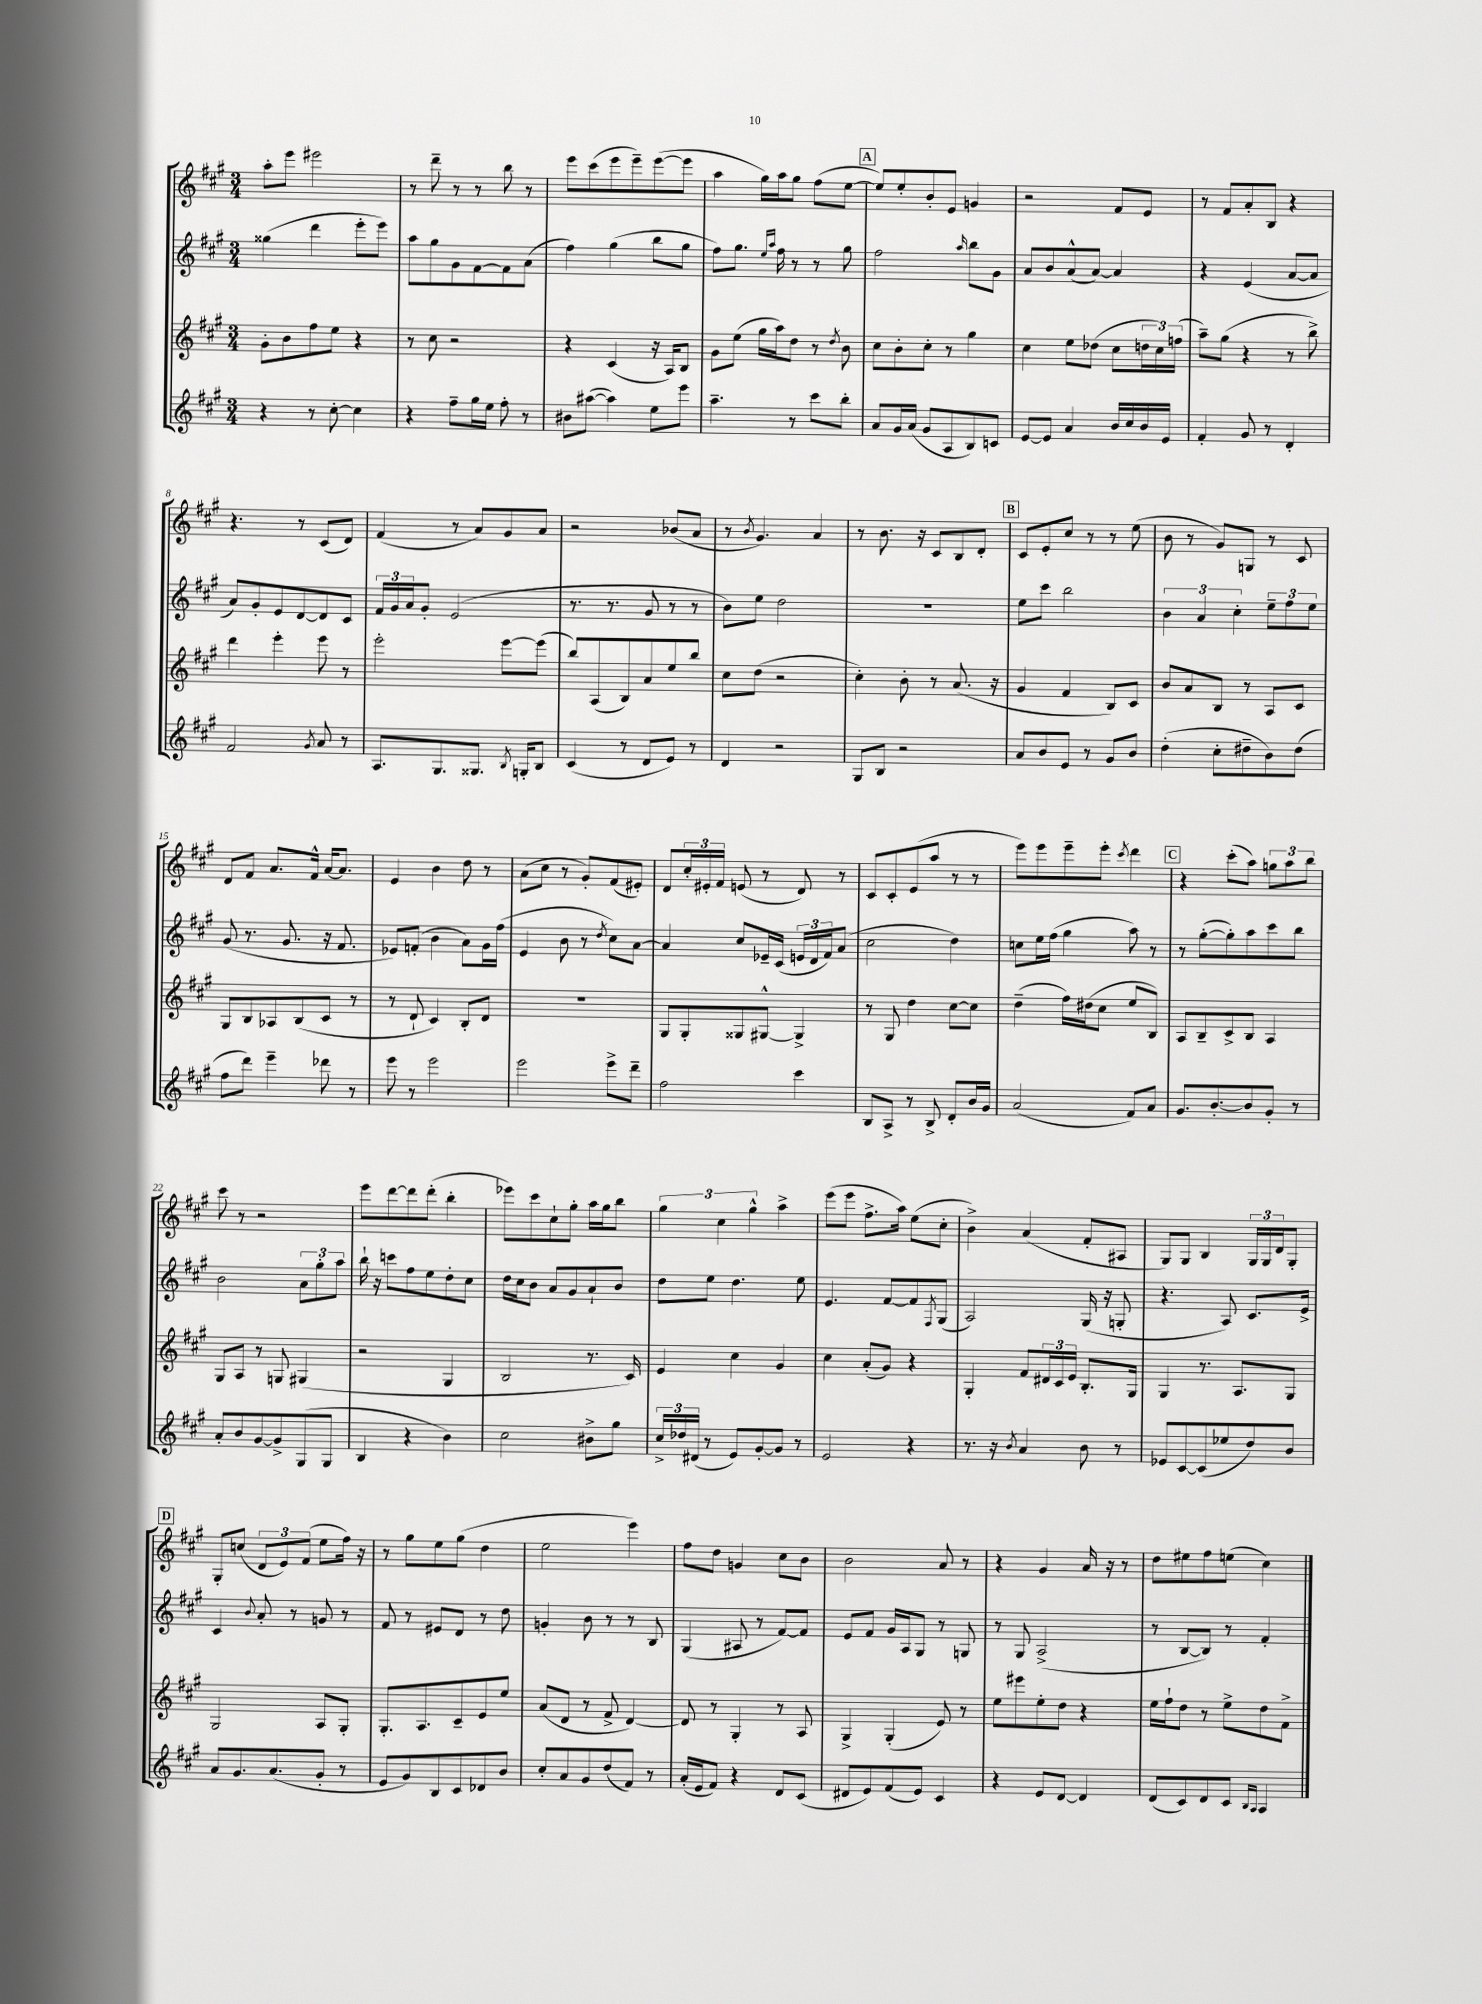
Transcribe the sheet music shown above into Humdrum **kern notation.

**kern	**kern	**kern	**kern
*part4	*part3	*part2	*part1
*staff4	*staff3	*staff2	*staff1
*clefG2	*clefG2	*clefG2	*clefG2
*k[f#c#g#]	*k[f#c#g#]	*k[f#c#g#]	*k[f#c#g#]
*M3/4	*M3/4	*M3/4	*M3/4
=1	=1	=1	=1
4r	8g#'\L	(4gg##X\	8aa'\L
.	8b\	.	8eee\J
8r	8ff#\	4ddd\	2eee#X\
[8cc#'\	8ee\J	.	.
4cc#\]	4r	8eee'\L	.
.	.	8eee\J)	.
=2	=2	=2	=2
4r	8r	8aa\L	8r
.	8cc#\	8gg#\	8ddd~\
8ff#~\L	2r	8g#\	8r
16gg#\L	.	[8f#\	8r
16ee\JJ	.	.	.
8ff#'\	.	8f#\]	8bb\
8r	.	(8a\J	8r
=3	=3	=3	=3
8b#X\L	4r	4ff#\)	8eee\L
([8aa#X\J	.	.	(8ccc#\
4aa#\])	(4c#/	(4gg#\	8eee\
.	.	.	8eee~\)
8ee\L	16r	8bb\L	([8eee\
.	16A/KL)	.	.
8eee\J	8B/J	8gg#\J	8eee\J]
=4	=4	=4	=4
4.aa~\	8g#\L	8ff#\L)	4aa\
.	(8ee\J	8.gg#\J	.
.	16gg#\LL	.	16gg#\LL)
.	.	16qqee/LL	.
.	.	16qqaa/JJ	.
.	16aa\J)	16ff#\	16aa\J
8r	8dd\J	8r	8gg#\J
8ccc#\L	8r	8r	(8ff#\L
.	8qdd/	.	.
8bb'\J	8b\	8gg#\	[8ee\J
!!LO:REH:place=s1:t=A
=5	=5	=5	=5
8a/L	8cc#\L	2ff#\	8ee/L])
16g#/L	8b'\	.	8ee'/
(16a/JJ	.	.	.
8g#/L	8cc#'\J	.	8b'/
8A/	8r	.	8e/J
.	.	16qqaa/	.
8B/)	4gg#\	8bb\L	4gn/
8cn/J	.	8g#\J	.
=6	=6	=6	=6
[8e/L	4cc#\	8a/L	2r
8e/J]	.	8b/	.
4a/	8ee\L	(8a^^/	.
.	(8dd-X\J	[8a/J)	.
16b/LL	8cc#\L	4a/]	8f#/L
16cc#/	.	.	.
16b/	24ddn\L	.	8e/J
.	24cc#\)	.	.
16e/JJ	.	.	.
.	(24ffn\JJ	.	.
=7	=7	=7	=7
4f#'/	8aa~\L)	4r	8r
.	(8gg#\J	.	8f#/L
8g#/	4r	(4e/	8a'/
8r	.	.	8B/J
4d'/	8r	[8a/L	4r
.	8bb^\)	8a/J]	.
!!LO:LB:g=z
=8	=8	=8	=8
2f#/	4ddd\	8a/L)	4.r
.	.	8g#'/	.
.	4eee'\	8e/	.
.	.	[8d/	8r
8qg#/	.	.	.
8a/	8eee\	8d/]	(8c#/L
8r	8r	8c#/J	8d/J)
=9	=9	=9	=9
8.A/L	2eee'\	24f#/LL	(4f#/
.	.	24g#/	.
.	.	24a/J	.
.	.	8g#'/J	.
8.G#/	.	.	.
.	.	(2e/	8r
8.G##X/J	.	.	8a/L)
.	[8eee\L	.	8g#/
8qB/	.	.	.
16Gn'/KL	.	.	.
8B/J	(8eee\J]	.	8a/J
=10	=10	=10	=10
(4c#/	8bb/L)	8.r	2r
.	(8A/	.	.
.	.	8.r	.
8r	8B/)	.	.
8d/L	8a/	8g#/	.
8e/J)	8ee/	8r	(8b-X/L
8r	8bb/J	8r	8a/J
=11	=11	=11	=11
4d/	8cc#\L	8b\L)	8r
.	.	.	8qb/
.	(8dd\J	8ee\J	4.g#/)
2r	2r	2dd\	.
.	.	.	4a/
=12	=12	=12	=12
8G#/L	4cc#'\)	2.r	8r
8B/J	.	.	8.b\
2r	8b'\	.	.
.	.	.	16r
.	8r	.	8c#/L
.	(8.a/	.	8B/
.	.	.	8d'/J
.	16r	.	.
!!LO:REH:place=s1:t=B
=13	=13	=13	=13
8a/L	4g#/	8ee\L	8c#/L
8b/	.	8ccc#\J	8e'/
8e/J	4f#/	2bb\	8cc#/J
8r	.	.	8r
8g#/L	8B/L)	.	8r
8b/J	8c#/J	.	(8ee\
=14	=14	=14	=14
(4dd'\	8b/L	6b\	8b\
.	8a/	.	8r
.	.	6a/	.
8cc#'\L	8B/J	.	8g#/L)
.	.	6cc#'\	.
8dd#X~\	8r	.	8Gn/J
8b\)	8A/L	12ee~\L	8r
.	.	12ff#\	.
(8dd#\J	8c#/J	.	8c#/
.	.	12ee\J	.
!!LO:LB:g=z
=15	=15	=15	=15
8ff#\L	8G#/L	(8g#/	8d/L
8ddd\J)	8B/	8.r	8f#/J
4eee~\	8A-X/	.	8.a/L
.	.	8.g#/	.
.	(8B/	.	.
.	.	.	16f#^^/Jk
8ddd-X\	8c#/J	16r	[16a/KL
.	.	8.f#/	8.a/J]
8r	8r	.	.
=16	=16	=16	=16
8eee\	8r	8e-X/L)	4e/
8r	8d`/	(8fn'/J	.
2eee\	4c#/)	4b\	4b\
.	8B'/L	8a\L)	8dd\
.	8d/J	16g#\L	8r
.	.	(16ff#\JJ	.
=17	=17	=17	=17
2eee\	2.r	4e/	(8a\L
.	.	.	8cc#\J
.	.	8b\	8r
.	.	8r	8g#'/L)
.	.	8qdd/	.
8eee^\L	.	8cc#\L)	(8f#/
8ddd~\J	.	[8a\J	8e#X'/J)
=18	=18	=18	=18
2ff#\	8G#/L	4a/]	8d/L
.	8G#'/	.	24cc#'/L
.	.	.	24e#X'/
.	.	.	24f#/JJ
.	8G##X/	8cc#/L	(8en/
.	[8G#X^^/J	16e-X~/L	8r
.	.	(16c#/JJ	.
4ccc#\	4G#^/]	24en/LL	8d/)
.	.	24d/	.
.	.	24f#/J)	.
.	.	(8a/J	8r
=19	=19	=19	=19
8B/L	8r	2cc#\	8c#/L
8A^/J	8G#/	.	8c#'/
8r	4dd\	.	(8e/
8B^/	.	.	8aa/J
8d'/L	[8cc#\L	4dd\)	8r
16b/L	8cc#\J]	.	8r
16g#/JJ	.	.	.
=20	=20	=20	=20
(2a/	(4dd~\	8ccn\L	8eee\L)
.	.	16ee\L	8eee\
.	.	(16ff#\JJ	.
.	16ff#\LL)	4gg#\	8eee~\
.	(16dd#X\J	.	.
.	8cc#\J	.	8eee'\J
.	.	.	8qccc#/
8f#/L)	8ee/L	8aa\)	4ddd\
8a/J	8B/J)	8r	.
!!LO:REH:place=s1:t=C
=21	=21	=21	=21
8.g#/L	8A/L	8r	4r
.	8B~/	([8gg#'\L	.
[8.b'/	.	.	.
.	8c#^/	8gg#'\])	(8ccc#'\L
8b/]	8B/J	8aa\	8aa\J)
8g#'/J	4A/	8ccc#\	12ggn\L
.	.	.	12aa\
8r	.	8bb\J	.
.	.	.	12bb\J
!!LO:LB:g=z
=22	=22	=22	=22
8a'/L	8G#/L	2b\	8ccc#\
8b/	8A/J	.	8r
[8g#/	8r	.	2r
8g#^/]	8Gn/	.	.
(8G#/	(4G#X/	12a\L	.
.	.	12gg#'\	.
8G#/J	.	.	.
.	.	12aa\J	.
=23	=23	=23	=23
4B/	2r	16bb`\	8eee\L
.	.	16r	.
.	.	8cccn\L	[8ddd\
4r	.	8ff#\	8ddd\]
.	.	8ee\	(8ddd'\J
4b\)	4G#/	8dd'\	4bb'\
.	.	8cc#\J	.
=24	=24	=24	=24
2cc#\	2B/	16dd\LL	8eee-X\L)
.	.	16cc#\J	.
.	.	8b\J	8ccc#\
.	.	8a/L	8cc#`\
.	.	8g#/	8gg#'\J
8b#X^\L	8.r	8a`/	16aa\LL
.	.	.	16gg#\J
8gg#\J	.	8b/J	8bb\J
.	16c#/)	.	.
=25	=25	=25	=25
24cc#^/LL	4e/	8dd\L	6gg#\
24dd-X/	.	.	.
(24d#X/JJ	.	.	.
8r	.	8ee\J	.
.	.	.	6cc#\
8e/L)	4cc#\	4.dd\	.
.	.	.	6gg#^^\
[8g#'/	.	.	.
8g#/J]	4g#/	.	4aa^\
8r	.	8ee\	.
=26	=26	=26	=26
2e/	4cc#\	4.e/	(8eee\L
.	.	.	8eee\J
.	(8a'/L	.	8.ff#^\L
.	8g#/J)	[8f#/L	.
.	.	.	16aa\Jk)
4r	4r	8f#/]	(8ee\L
.	.	8qF#/	.
.	.	(8G#/J	8cc#'\J
=27	=27	=27	=27
8.r	4G#'/	2A/)	4b^\)
16r	.	.	.
8qb/	.	.	.
4a/	8f#/L	.	(4a/
.	24d#X/L	.	.
.	24c#/	.	.
.	24e/JJ	.	.
8b\	8.B'/L	(16G#/	8f#'/L
.	.	16r	.
8r	.	8Gn'/	8A#X/J
.	16G#/Jk	.	.
=28	=28	=28	=28
8e-X/L	4G#/	4.r	8G#/L)
[8c#/	.	.	8G#/J
(8c#/]	8.r	.	4B/
8ee-X/	.	8A/)	.
.	8.A/L	.	.
8dd/)	.	8.c#/L	24G#/LL
.	.	.	24G#/
.	.	.	24d/J
8b/J	8G#/J	.	8G#'/J
.	.	16e^/Jk	.
!!LO:LB:g=z
!!LO:REH:place=s1:t=D
=29	=29	=29	=29
8a/L	2G#/	4c#/	8G#'/L
8.g#/	.	.	(8ccn/J
.	.	8qqb/	.
.	.	8a'/	12d/L
(8.a/	.	.	.
.	.	.	12e/)
.	.	8r	.
.	.	.	(12f#/J
8g#'/J	8A/L	8gn/	8ee\L
8r	8G#'/J	8r	16ff#\Jk)
.	.	.	16r
=30	=30	=30	=30
8e/L	8.G#'/L	8f#/	8r
8g#/)	.	8r	8gg#\L
.	8.A/	.	.
8B/	.	8e#X/L	8ee\
8c#/	8c#~/	8d/J	(8gg#\J
8d-X/	8e/	8r	4dd\
8b/J	8ee/J	8dd\	.
=31	=31	=31	=31
8cc#'/L	(8a/L	4gn'/	2ee\
8a/	8d/J	.	.
8g#/	8r	8b\	.
(8dd/	8f#^/	8r	.
8f#/J)	[4d/)	8r	4eee\)
8r	.	8B/	.
=32	=32	=32	=32
(16a'/LL	8d/]	(4G#/	8ff#\L
16e/J	.	.	.
8f#/J)	8r	.	8dd\J
4r	4G#'/	8A#X/	4gn/
.	.	8r	.
8d/L	8r	[8f#/L)	8cc#\L
(8c#/J	8A/	8f#/J]	8b\J
=33	=33	=33	=33
8d#X/L	4G#^/	8e/L	2b\
8e/)	.	8f#/J	.
(8f#/	(4G#'/	16g#/LL	.
.	.	16A/J	.
8e/J)	.	8G#/J	.
4c#/	8e/)	8r	8a/
.	8r	8Gn/	8r
=34	=34	=34	=34
4r	8ee\L	8r	4r
.	8eee#X\	8G#/	.
8e/L	8ee'\	(2A^/	4g#/
[8d/J	8dd\J	.	.
4d/]	4r	.	16a/
.	.	.	16r
.	.	.	8r
=35	=35	=35	=35
(8d/L	16ee\LL	8r	8dd\L
.	16ff#`\J	.	.
8c#/)	8dd\J	[8B/L	8ee#X\
8d/	8r	8B/J])	8ff#\
8c#/J	8ee^\L	8r	(8een\J
16qqB/LL	.	.	.
16qqA/JJ	.	.	.
4A/	8dd\	4f#'/	4cc#\)
.	8f#^\J	.	.
==	==	==	==
*-	*-	*-	*-
